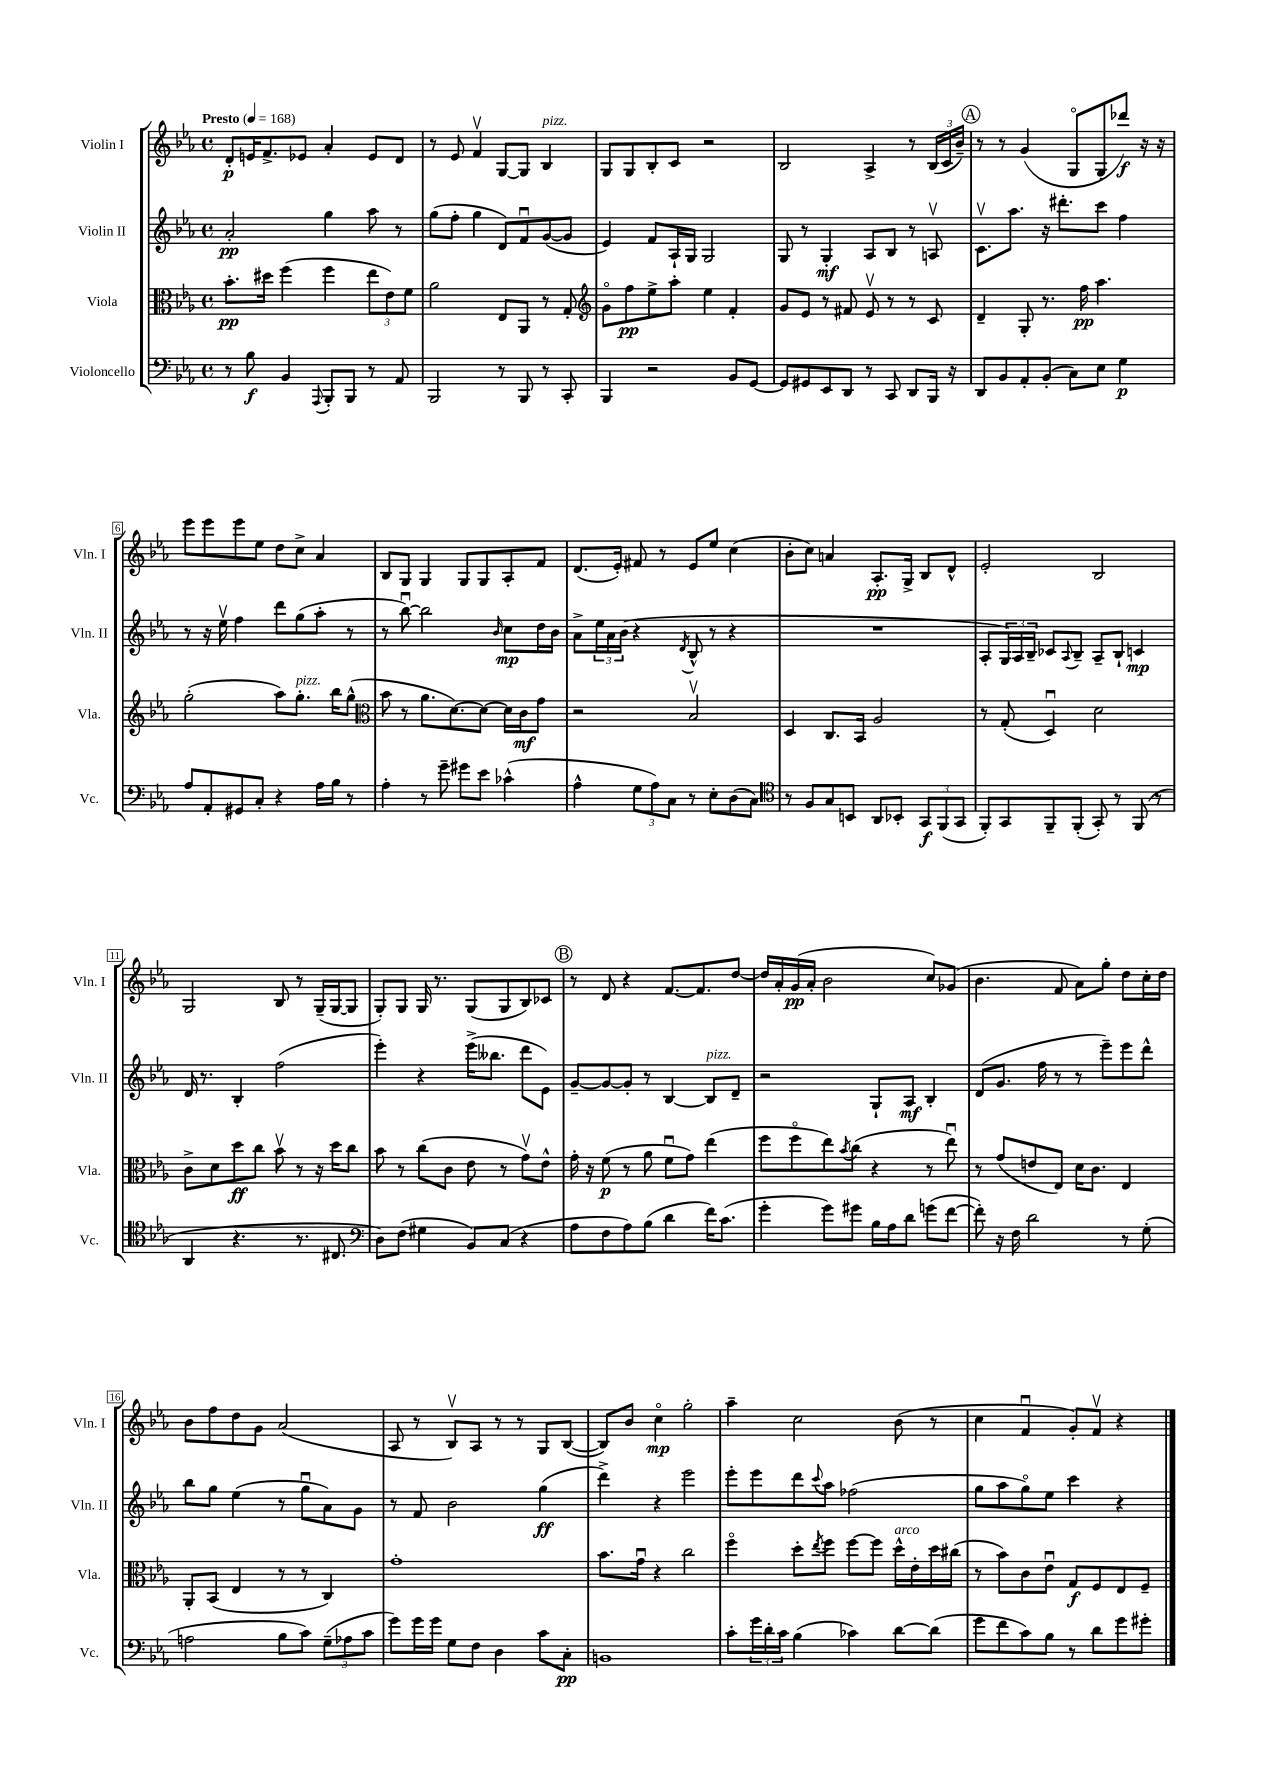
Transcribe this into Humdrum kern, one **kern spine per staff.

**kern	**kern	**kern	**kern
*staff4	*staff3	*staff2	*staff1
*clefF4	*clefC3	*clefG2	*clefG2
*k[b-e-a-]	*k[b-e-a-]	*k[b-e-a-]	*k[b-e-a-]
*M4/4	*M4/4	*M4/4	*M4/4
*met(c)	*met(c)	*met(c)	*met(c)
*MM168	*MM168	*MM168	*MM168
8r	8.b-'\L	2a-'/	8d'/L
8B-\	.	.	16e/K
.	16dd#\Jk	.	8.f^/
4BB-/	(4ff\	.	.
.	.	.	8e-/J
8qqAAA-/	.	.	.
8BBB-'/L	4ff\	4gg\	4a-'/
8BBB-/J	.	.	.
8r	12ee-\L	8aa-\	8e-/L
.	12e-\)	.	.
8AA-/	.	8r	8d/J
.	12f\J	.	.
=	=	=	=
2BBB-/	2a-\	(8gg\L	8r
.	.	8ff'\J	8e-/
.	.	4gg\	4fv/
8r	8E-/L	8d/L)	[8G/L
8BBB-/	8AA-/J	8fu/	8G/]J
8r	8r	([8g/	4B-/
8CC'/	8G'/	8g/]J	.
=	=	=	=
*	*clefG2	*	*
4BBB-/	8go\L	4e-/)	8G/L
.	8ff\	.	8G/
2r	8ee-^\	8f/L	8B-'/
.	8aa-'\J	16A-`/L	8c/J
.	.	16G/JJ	.
.	4ee-\	2G/	2r
8BB-/L	4f'/	.	.
[8GG/J	.	.	.
=	=	=	=
8GG/]L	8g/L	8G/	2B-/
8GG#/	8e-/J	8r	.
8EE-/	8r	4G'/	.
8DD/J	8f#/	.	.
8r	8e-v/	8A-/L	4A-^/
8CC/	8r	8B-/J	.
8DD/L	8r	8r	8r
16BBB-/Jk	8c/	8Av/	(24B-/LL
.	.	.	24c/
16r	.	.	.
.	.	.	24b-~/JJ)
=	=	=	=
8DD/L	4d~/	8.cv\L	8r
8BB-/	.	.	8r
.	.	8.aa-\J	.
8AA-'/	8G'/	.	(4g/
(8BB-'/J	8.r	16r	.
.	.	8.ddd#'\L	.
8C\L)	.	.	8Go/L
.	16ff\	.	.
8E-\J	4.aa-\	8ccc\J	8G'/
4G\	.	4ff\	8ddd-/J)
.	.	.	16r
.	.	.	16r
=	=	=	=
8A-/L	(2gg'\	8r	8eee-\L
8AA-'/	.	16r	8eee-\
.	.	16ee-v\	.
8GG#/	.	4ff\	8eee-\
8C'/J	.	.	8ee-\J
4r	8aa-\L)	8ddd\L	8dd\L
.	8.gg'\J	(8gg\	8cc^\J
16A-\LL	.	8aa-'\J	4a-/
16B-\JJ	16bb-\LK	.	.
8r	(8gg^^\J	8r	.
=	=	=	=
*	*clefC3	*	*
4A-'\	8b-\	8r	8B-/L
.	8r	[8bb-u\)	8G/J
8r	8.a-\L	2bb-\]	4G/
8g~\	.	.	.
.	[8.d\)	.	.
8g#\L	.	.	8G/L
8e-\J	8d\_J	.	8G/
.	.	16qqb-/	.
(4c-^^\	16d\]LL	8cc\L	8A-'/
.	16c\J	.	.
.	8g\J	16dd\L	8f/J
.	.	16b-\JJ	.
=	=	=	=
4A-^^\	2r	8a-^\L	(8.d/L
.	.	24ee-\L	.
.	.	24a-\	.
.	.	.	16e-'/Jk)
.	.	(24b-\JJ	.
12G\L	.	4r	8f#/
12A-\)	.	.	.
.	.	.	8r
12C\J	.	.	.
.	.	8qd/	.
8r	2B-v/	8B-^^/	8e-/L
8E-'\L	.	8r	8ee-/J
(8D\	.	4r	(4cc\
8C\J)	.	.	.
=	=	=	=
*clefC4	*	*	*
8r	4D/	1r	8b-'\L
8F/L	.	.	8cc\J)
8G/	8.C/L	.	4a/
8BB/J	.	.	.
.	16BB-/Jk	.	.
8AA-/L	2A-/	.	8.A-'/L
8BB-'/J	.	.	.
.	.	.	16G^/Jk
12GG/L	.	.	8B-/L
(12FF/	.	.	.
.	.	.	8d^^/J
12GG/J	.	.	.
=	=	=	=
8FF'/L)	8r	8A-'/L	2e-'/
8GG/	(8G'/	24G/L)	.
.	.	24A-/	.
.	.	24B-~/JJ	.
8FF~/	4Du/)	8c-/L	.
.	.	8qqA-/	.
(8FF'/J	.	8B-~/J	.
8GG'/)	2d\	8A-~/L	2B-/
8r	.	8B-`/J	.
(8FF/	.	4c/	.
8r	.	.	.
=	=	=	=
4AA-/	8c^\L	16d/	2G/
.	.	8.r	.
.	8d\	.	.
4.r	8dd\	4B-'/	.
.	8cc\J	.	.
.	8b-v\	(2ff\	8B-/
8.r	8r	.	8r
.	16r	.	(16G~/LL
8.C#/	16dd\LK	.	[16G/J
.	8cc\J	.	8G/]J
=	=	=	=
*clefF4	*	*	*
8D\L)	8b-\	4eee-'\)	8G'/L)
(8F\J	8r	.	8G/J
4G#\	(8cc\L	4r	16G/
.	.	.	8.r
.	8c\J	.	.
8BB-/L)	8e-\	(16eee-^\LK	(8G/L
.	.	8.bb--\J	.
(8C/J	8r	.	8G/
4r	8gv\L)	8ddd\L	8B-/)
.	8e-^^\J	8e-\J)	8c-/J
=	=	=	=
8A-\L	16g'\	[8g~/L	8r
.	16r	.	.
8F\	(8f\	8g/_	8d/
8A-\)	8r	8g'/]J	4r
(8B-\J	8a-\	8r	.
4d\	8fu\L	[4B-/	[8.f/L
.	8g\J)	.	.
.	.	.	8.f/]
16f\LK)	(4ee-\	8B-/]L	.
(8.c\J	.	.	.
.	.	8d~/J	[8dd/J
=	=	=	=
4g'\	8ff\L	2r	16dd/]LL
.	.	.	16a-'/
.	8ffo\	.	(16g/
.	.	.	16a-'/JJ
8g\L)	8ee-\)	.	2b-\
.	8qb-/	.	.
8g#\J	(8cc\J	.	.
16B-\LL	4r	8G`/L	.
16A-\J	.	.	.
8d\J	.	8A-/J	.
(8g\L	8r	4B-'/	8cc/L)
[8f\J	8ee-u\)	.	(8g-/J
=	=	=	=
8f'\])	8r	(8d/L	4.b-\
16r	(8g/L	8.g/J	.
16F\	.	.	.
2d\	8e/	.	.
.	.	16ff\	.
.	8E-/J)	8r	8f/
.	16d\LK	8r	8a-\L)
.	8.c\J	.	.
.	.	8eee-~\L)	8gg'\J
8r	4E-/	8eee-\	8dd\L
(8G'\	.	8ddd^^\J	16cc'\L
.	.	.	16dd\JJ
=	=	=	=
2A\	8AA-'/L	8bb-\L	8b-\L
.	(8BB-/J	8gg\J	8ff\
.	4E-/	(4ee-\	8dd\
.	.	.	8g\J
8B-\L	8r	8r	(2a-/
8c\J)	8r	8ggu\L	.
(12G~\L	4C/)	8a-\)	.
12A-\	.	.	.
.	.	8g\J	.
12c\J	.	.	.
=	=	=	=
8g\L)	1g'	8r	8A-/
16g\L	.	8f/	8r
16g\JJ	.	.	.
8G\L	.	2b-\	8B-v/L)
8F\J	.	.	8A-/J
4D\	.	.	8r
.	.	.	8r
8c\L	.	(4gg\	8G/L
8C'\J	.	.	([8B-/J
=	=	=	=
1BB	8.b-\L	4ddd^\)	8B-/]L)
.	.	.	8b-/J
.	16gu\Jk	.	.
.	4r	4r	4cco\
.	2cc\	2eee-\	2gg'\
=	=	=	=
8c'\L	4ffo\	8eee-'\L	4aa-~\
24g\L	.	8eee-\	.
24d'\	.	.	.
24c\JJ	.	.	.
(4B-\	8dd'\L	8ddd\	2cc\
.	8qee-/	8qqccc/	.
.	8ff\J	8aa-\J	.
4c-\)	[8ff\L	(2ff-\	.
.	8ff\]J	.	.
[8d\L	16dd^^\LL	.	(8b-\
.	16e-'\	.	.
(8d\]J	16dd\	.	8r
.	(16cc#\JJ	.	.
=	=	=	=
8g\L	8r	8gg\L	4cc\
8f\	8b-\L)	8aa-\	.
8c\)	8c\	8ggo\)	4fu/
8B-\J	8e-u\J	8ee-\J	.
8r	8G/L	4ccc\	8g'/L)
8d\L	8F/	.	8fv/J
8g\	8E-/	4r	4r
8g#'\J	8F~/J	.	.
==	==	==	==
*-	*-	*-	*-
